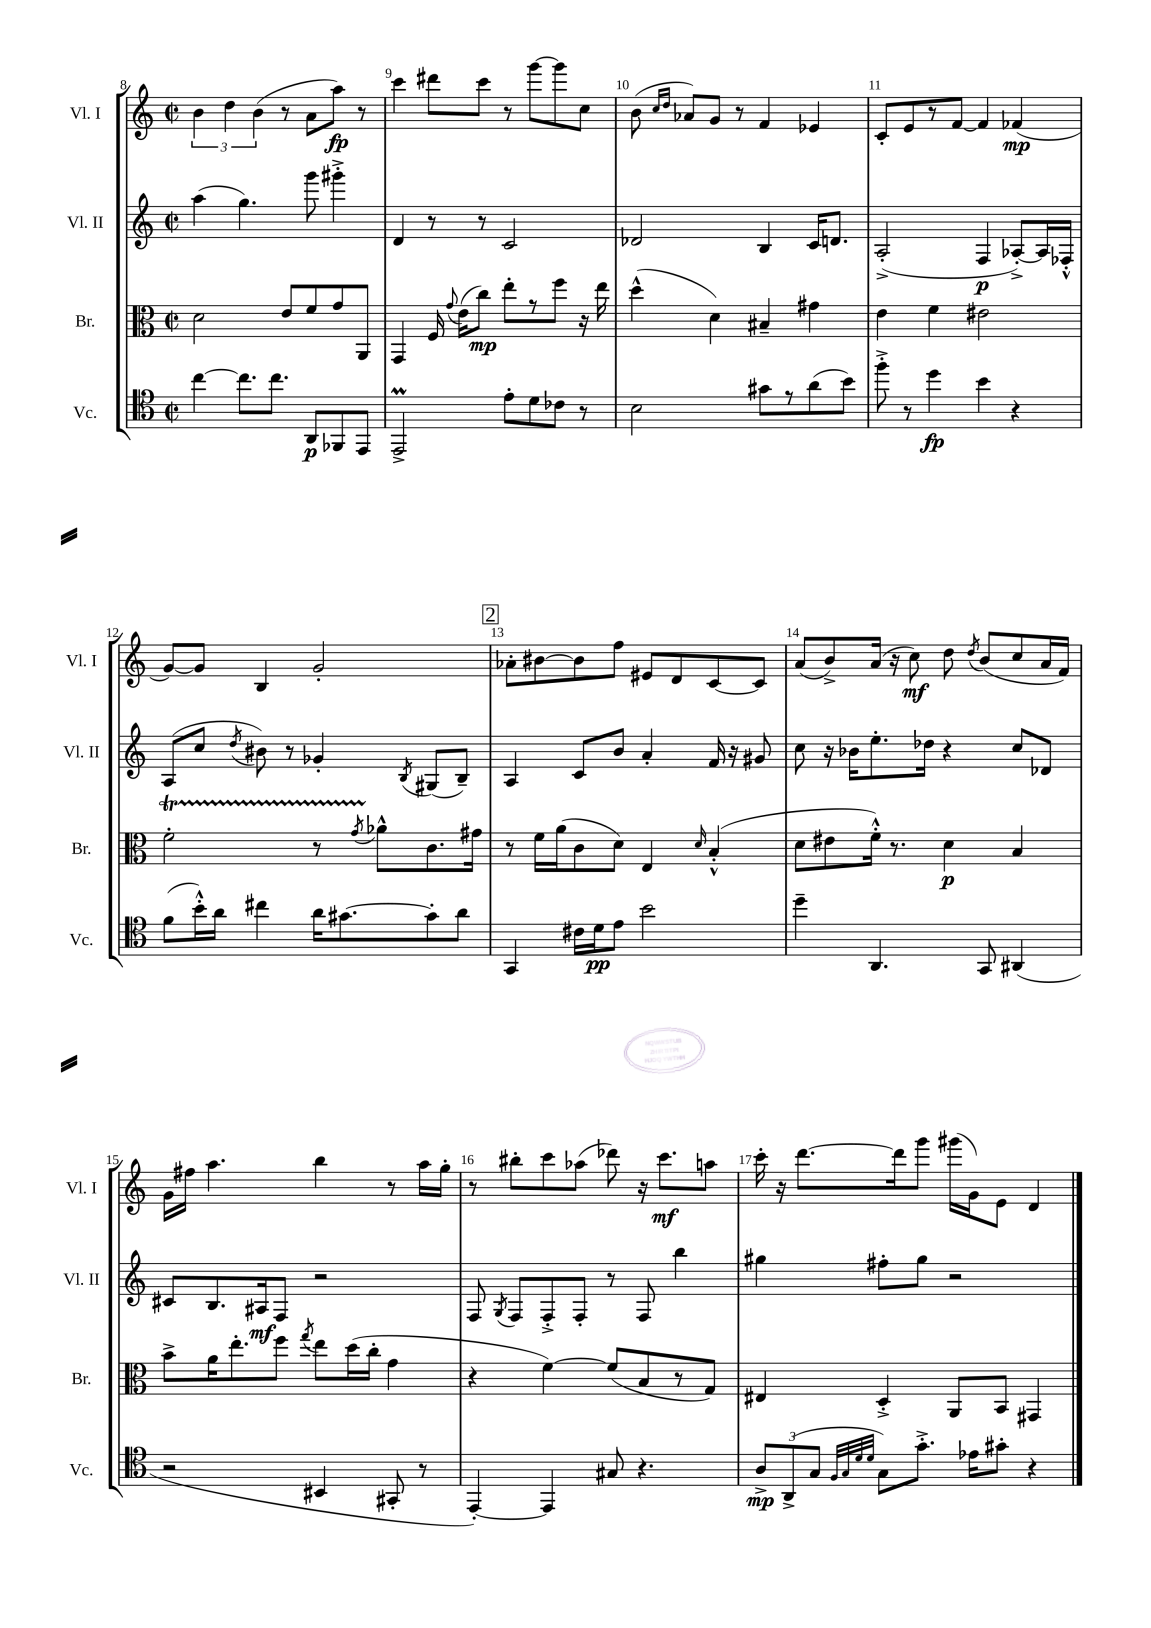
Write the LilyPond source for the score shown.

<<
\new StaffGroup <<
\new Staff = "s0" \with { instrumentName = "Vl. I" shortInstrumentName = "Vl. I" } {
    \clef treble \key c \major \defaultTimeSignature \time 2/2
    \autoBeamOff \tuplet 3/2 { b'4 d''4 b'4( } r8 a'8[ a''8]\fp) r8 |
    c'''4 dis'''8[ c'''8] r8 g'''8[~ g'''8 c''8] |
    b'8( \grace { c''16[ d''16] } aes'8[) g'8] r8 f'4 ees'4 |
    c'8[-. e'8 r8 f'8]~ f'4 fes'4\mp( |
    g'8[~) g'8] b4 g'2-. |
    \mark \markup { \box "2" } aes'8[-. bis'8~ bis'8 f''8] eis'8[ d'8 c'8~ c'8] |
    a'8[( b'8->) a'16]( r16 c''8\mf) d''8 \acciaccatura { d''8 } b'8[( c''8 a'16 f'16]) |
    g'16[ fis''16] a''4. b''4 r8 a''16[ g''16]-. |
    r8 bis''8[-. c'''8 aes''8]( des'''8) r16 c'''8.[\mf a''8] |
    c'''16-. r16 d'''8.[~ d'''16 g'''8] gis'''16[( g'16) e'8] d'4 \bar "|." |
}
\new Staff = "s1" \with { instrumentName = "Vl. II" shortInstrumentName = "Vl. II" } {
    \clef treble \key c \major \defaultTimeSignature \time 2/2
    \autoBeamOff a''4( g''4.) g'''8 gis'''4-.-> |
    d'4 r8 r8 c'2 |
    des'2 b4 c'16[ d'8.] |
    a2-.->( f4\p aes8[~-.->) aes16 fes16]-.-^ |
    a8[( c''8] \acciaccatura { d''8 } bis'8) r8 ges'4-. \acciaccatura { b8 } gis8[( b8]--) |
    \mark \markup { \box "2" } a4 c'8[ b'8] a'4-. f'16 r16 gis'8 |
    c''8 r16 bes'16[ e''8.-. des''16] r4 c''8[ des'8] |
    cis'8[ b8. ais16\mf f8] r2 |
    f8 \acciaccatura { g8 } f8[ f8-.-> f8]-. r8 f8 b''4 |
    gis''4 fis''8[-. gis''8] r2 \bar "|." |
}
\new Staff = "s2" \with { instrumentName = "Br." shortInstrumentName = "Br." } {
    \clef alto \key c \major \defaultTimeSignature \time 2/2
    \autoBeamOff d'2 e'8[ f'8 g'8 a,8] |
    g,4 f16 \appoggiatura { g'8 } e'16[( c''8]\mp) e''8[-. r8 f''8] r16 e''16 |
    d''4-^( d'4) bis4-- gis'4 |
    e'4 f'4 eis'2 |
    f'2-.\startTrillSpan r8 \acciaccatura { g'8 } aes'8[-^\stopTrillSpan c'8. gis'16] |
    \mark \markup { \box "2" } r8 f'16[ a'16( c'8 d'8]) e4 \grace { d'16 } b4-.-^( |
    d'8[ eis'8 f'16]-.-^) r8. d'4\p b4 |
    b'8[-> a'16 e''8.-. f''8] \acciaccatura { g''8 } e''8[ d''16( c''16]-. g'4 |
    r4 f'4~) f'8[( b8 r8 g8]) |
    eis4 d4-.-> a,8[ b,8] gis,4 \bar "|." |
}
\new Staff = "s3" \with { instrumentName = "Vc." shortInstrumentName = "Vc." } {
    \clef tenor \key c \major \defaultTimeSignature \time 2/2
    \autoBeamOff c''4~ c''8.[ c''8.] a,8[\p fes,8 e,8] |
    e,2->\prall e'8[-. d'8 ces'8] r8 |
    b2 gis'8[ r8 a'8( b'8]) |
    f''8-.-> r8 d''4\fp b'4 r4 |
    f'8[( b'16-.-^) a'16] cis''4 a'16[ gis'8.~ gis'8-. a'8] |
    \mark \markup { \box "2" } g,4 cis'16[ d'16\pp e'8] b'2 |
    d''4-- a,4. g,8 ais,4( |
    r2 bis,4 gis,8-. r8 |
    e,4~-.) e,4 gis8 r4. |
    \tuplet 3/2 { a8[->\mp a,8->( g8] } \grace { f32[ g32 d'32 d'32] } g8[) g'8.]-.-> ees'16[ gis'8]-. r4 \bar "|." |
}
>>
>>
\layout { \context { \Score currentBarNumber = #8 \override BarNumber.break-visibility = ##(#f #t #t) barNumberVisibility = #all-bar-numbers-visible } }
